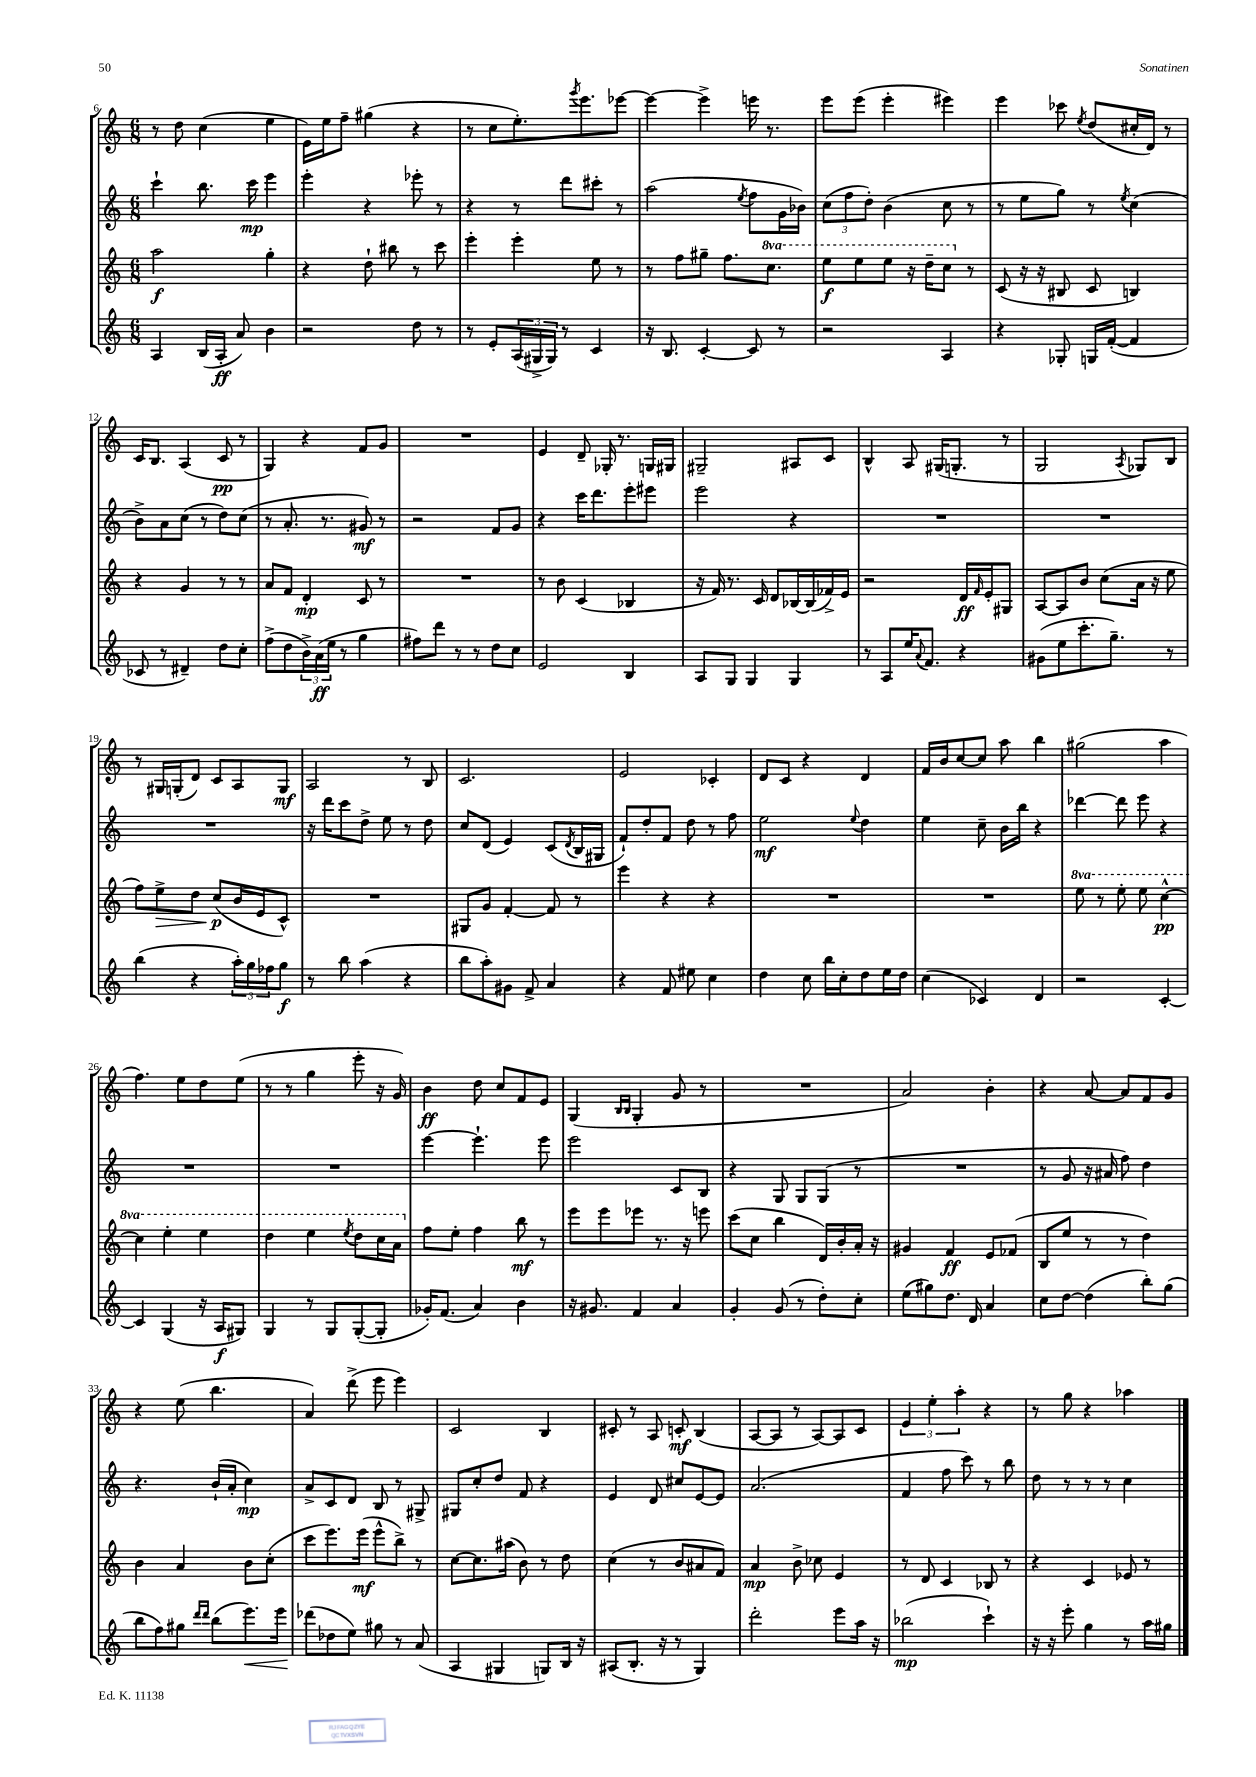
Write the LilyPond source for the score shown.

<<
\new StaffGroup <<
\new Staff = "s0" {
    \clef treble \key c \major \numericTimeSignature \time 6/8
    r8 d''8 c''4( e''4 |
    e'16) e''16 f''8-- gis''4( r4 |
    r8 c''8 e''8.-.) \acciaccatura { g'''8 } e'''8. ees'''8~ |
    ees'''4~ ees'''4-> e'''16 r8. |
    e'''8 e'''8( e'''4-. eis'''4) |
    e'''4 ces'''8 \acciaccatura { e''8 } d''8( cis''16-. d'16) r8 |
    c'16 b8. a4( c'8\pp r8 |
    g4) r4 f'8 g'8 |
    R2. |
    e'4 d'8-- ges16-. r8. g16 gis16 |
    gis2-- ais8 c'8 |
    b4-^ a8 gis16( g8.-. r8 |
    g2 \acciaccatura { a8 } ges8) b8 |
    r8 gis16 g16-.( d'8) c'8 a8 g8\mf |
    a2 r8 b8 |
    c'2. |
    e'2 ces'4-. |
    d'8 c'8 r4 d'4 |
    f'16 b'16 c''8~ c''8 a''8 b''4 |
    gis''2( a''4 |
    f''4.) e''8 d''8 e''8( |
    r8 r8 g''4 e'''8-. r16 g'16) |
    b'4\ff d''8 c''8 f'8 e'8 |
    g4( \grace { b16 b16 } g4-. g'8 r8 |
    R2. |
    a'2) b'4-. |
    r4 a'8~ a'8 f'8 g'8 |
    r4 e''8( b''4. |
    a'4) d'''8->( e'''8 e'''4) |
    c'2 b4 |
    cis'8-. r8 a8 c'8-.\mf b4( |
    a8~ a8 r8 a8~) a8 c'8 |
    \tuplet 3/2 { e'4 e''4-. a''4-. } r4 |
    r8 g''8 r4 aes''4 \bar "|." |
}
\new Staff = "s1" {
    \clef treble \key c \major \numericTimeSignature \time 6/8
    c'''4-! b''8. c'''16\mp e'''4 |
    e'''4-. r4 ees'''8-. r8 |
    r4 r8 d'''8 cis'''8-. r8 |
    a''2( \acciaccatura { e''8 } f''8 g'16 bes'16) |
    \tuplet 3/2 { c''8( f''8 d''8-.) } b'4( c''8 r8 |
    r8 e''8 g''8) r8 \acciaccatura { e''8 } c''4( |
    b'8->) a'8 c''8( r8 d''8) c''8( |
    r8 a'8.-. r8. gis'8\mf) r8 |
    r2 f'8 g'8 |
    r4 c'''16 d'''8. e'''8-. eis'''8 |
    e'''2 r4 |
    R2. |
    R2. |
    R2. |
    r16 d'''16 c'''8 d''8-> e''8 r8 d''8 |
    c''8 d'8( e'4) c'8( \acciaccatura { d'8 } b16 gis16 |
    f'8-!) d''8-. f'8 d''8 r8 f''8 |
    e''2\mf \appoggiatura { e''8 } d''4 |
    e''4 c''8-- b'16 b''16 r4 |
    des'''4~ des'''8 e'''8 r4 |
    R2. |
    R2. |
    e'''4~ e'''4.-! e'''8 |
    e'''2 c'8 b8 |
    r4 g8 g8 g8( r8 |
    R2. |
    r8 g'8 r16 ais'16 f''8) d''4 |
    r4. b'16-!( a'16-. c''4\mp) |
    a'8-> c'8 d'8 b8 r8 gis8-> |
    gis8 c''8-. d''8 f'8 r4 |
    e'4 d'8 cis''8 e'8~ e'8 |
    a'2.( |
    f'4 f''8 c'''8) r8 b''8 |
    d''8 r8 r8 r8 c''4 \bar "|." |
}
\new Staff = "s2" {
    \clef treble \key c \major \numericTimeSignature \time 6/8 \set Staff.ottavationMarkups = #ottavation-simple-ordinals
    a''2\f g''4-. |
    r4 d''8-! bis''8 r8 c'''8 |
    e'''4-. e'''4-. e''8 r8 |
    r8 f''8 gis''8-- f''8. \ottava #1 c'''8. |
    e'''8\f e'''8 e'''8 r16 d'''16-- c'''8 \ottava #0 r8 |
    c'8( r16 r16 bis8 c'8 b4) |
    r4 g'4 r8 r8 |
    a'8 f'8 d'4-.\mp c'8 r8 |
    R2. |
    r8 b'8 c'4( bes4 |
    r16 f'16) r8. c'16 d'8 bes16~ bes16( fes'16->) e'16 |
    r2 d'16\ff \grace { f'16 } e'16-. gis8 |
    a8~ a8 b'8 c''8( a'16 r16 e''8 |
    f''8) e''8->\> d''8 c''8\p\!( b'16 e'16 c'8-^) |
    R2. |
    gis8 g'8 f'4~-. f'8 r8 |
    e'''4 r4 r4 |
    R2. |
    R2. |
    \ottava #1 e'''8 r8 e'''8-. e'''8 c'''4~-^\pp |
    c'''4 e'''4-. e'''4 |
    d'''4 e'''4 \acciaccatura { e'''8 } d'''8 c'''16 a''16 \ottava #0 |
    f''8 e''8-. f''4 b''8\mf r8 |
    e'''8 e'''8 ees'''8 r8. r16 e'''8 |
    c'''8( c''8 b''4 d'16) b'16-. a'16-. r16 |
    gis'4 f'4\ff e'8 fes'8( |
    b8 e''8 r8 r8 d''4) |
    b'4 a'4 b'8 c''8-.( |
    c'''8 e'''8.) e'''16\mf( e'''8-^ b''8->) r8 |
    c''8~ c''8. ais''16( b'8) r8 d''8 |
    c''4( r8 b'8 ais'8 f'8) |
    a'4\mp b'8-> ces''8 e'4 |
    r8 d'8 c'4 bes8 r8 |
    r4 c'4 ees'8 r8 \bar "|." |
}
\new Staff = "s3" {
    \clef treble \key c \major \numericTimeSignature \time 6/8
    a4 b16( a16-.\ff a'8) b'4 |
    r2 d''8 r8 |
    r8 e'8-. \tuplet 3/2 { a16( gis16-> gis16) } r8 c'4 |
    r16 b8. c'4~-. c'8 r8 |
    r2 a4 |
    r4 ges8-. g16 f'16~-.( f'4 |
    ces'8 r8 dis'4--) d''8 c''8-. |
    f''8->( d''8 \tuplet 3/2 { b'16->) a'16\ff( e''16 } r8 g''4 |
    fis''8) d'''8 r8 r8 d''8 c''8 |
    e'2 b4 |
    a8 g8 g4 g4 |
    r8 a8 e''16 \appoggiatura { a'8 } f'8. r4 |
    gis'8( e''8 c'''8.-. g''8.--) r8 |
    b''4( r4 \tuplet 3/2 { a''16-.) g''16 fes''16 } g''8\f |
    r8 b''8 a''4( r4 |
    b''8 a''8-.) gis'8 f'8-> a'4 |
    r4 f'8 eis''8 c''4 |
    d''4 c''8 b''16 c''16-. d''8 e''16 d''16 |
    c''4( ces'4) d'4 |
    r2 c'4~-. |
    c'4 g4( r16 a16\f gis8) |
    g4 r8 g8 g8~-.( g8-. |
    ges'16-.) f'8.( a'4) b'4 |
    r16 gis'8. f'4 a'4 |
    g'4-. g'8( r8 d''8-.) c''8-. |
    e''8( gis''8) d''8. d'16 a'4 |
    c''8 d''8~ d''4( b''8-.) g''8( |
    b''8 f''8) gis''8 \grace { d'''16 d'''16 } b''8( e'''8.\<) e'''16 |
    des'''8\!( des''8 e''8) gis''8 r8 a'8( |
    a4 gis4 g8) b16 r16 |
    ais8( b8.-. r16 r8 g4) |
    d'''2-. e'''8 a''16 r16 |
    bes''2\mp( c'''4-!) |
    r16 r16 e'''8-. g''4 r8 a''16 gis''16 \bar "|." |
}
>>
>>
\layout { \context { \Score currentBarNumber = #6 } }
